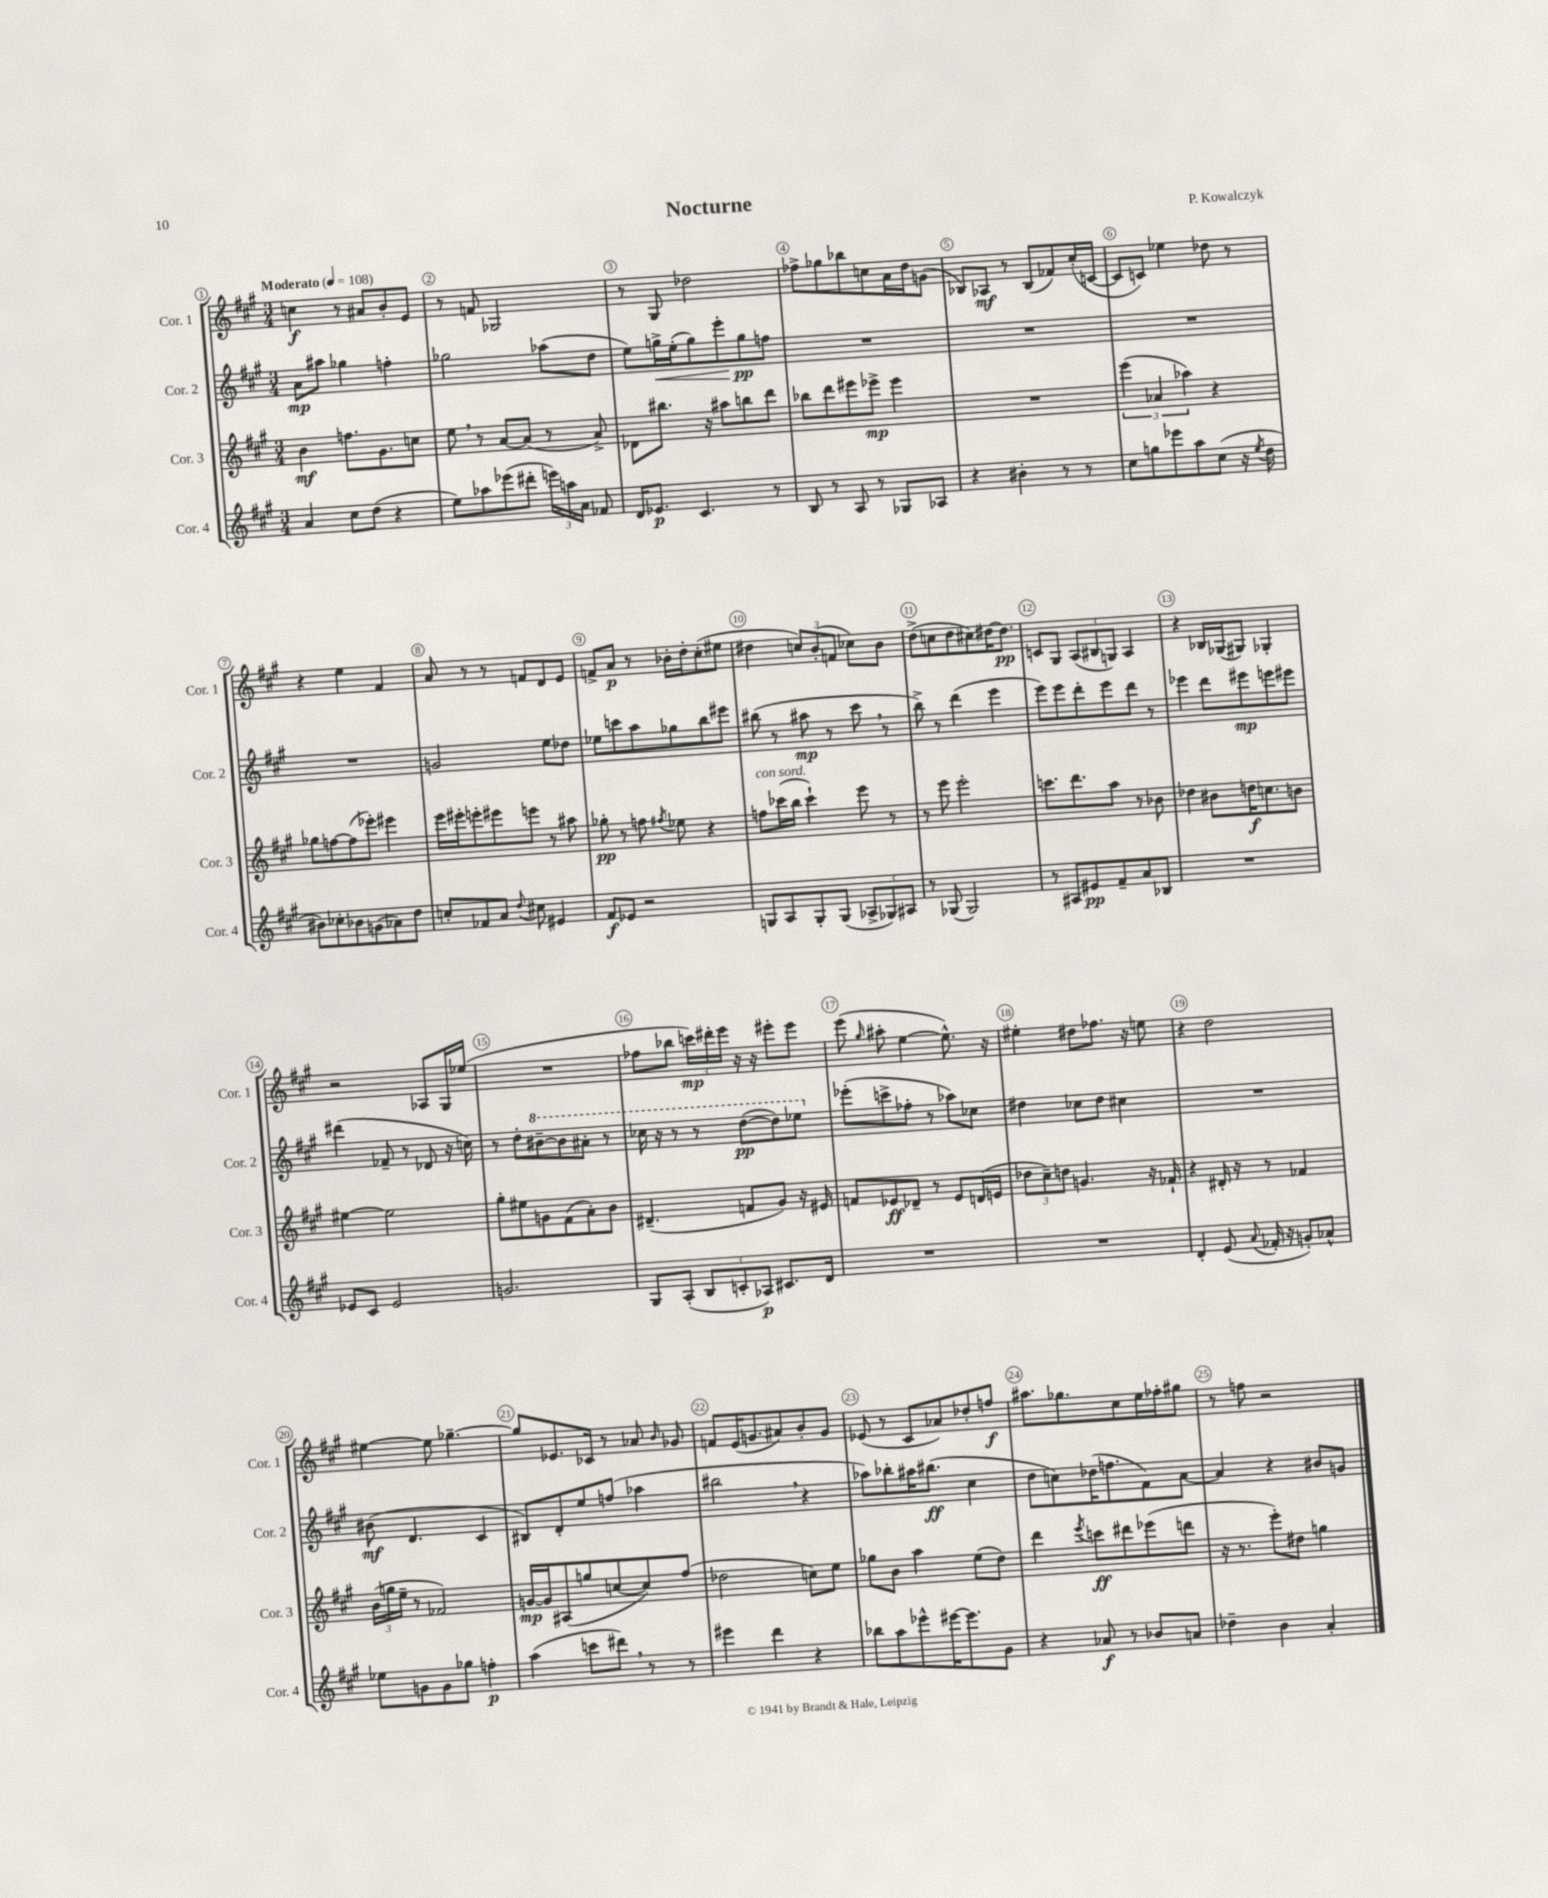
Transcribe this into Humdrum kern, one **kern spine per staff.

**kern	**dynam	**kern	**dynam	**kern	**dynam	**kern	**dynam
*part4	*part4	*part3	*part3	*part2	*part2	*part1	*part1
*staff4	*staff4	*staff3	*staff3	*staff2	*staff2	*staff1	*staff1
*I"Cor. 4	*	*I"Cor. 3	*	*I"Cor. 2	*	*I"Cor. 1	*
*I'Cor. 4	*	*I'Cor. 3	*	*I'Cor. 2	*	*I'Cor. 1	*
*clefG2	*	*clefG2	*	*clefG2	*	*clefG2	*
*k[f#c#g#]	*	*k[f#c#g#]	*	*k[f#c#g#]	*	*k[f#c#g#]	*
*M3/4	*	*M3/4	*	*M3/4	*	*M3/4	*
*MM108	*	*MM108	*	*MM108	*	*MM108	*
=1	=1	=1	=1	=1	=1	=1	=1
!	!	!	!	!	!	!LO:TX:a:B:t=Moderato	!
4a/	.	4b\	mf	8a\L	mp	4ccn\	f
.	.	.	.	8aa#X\J	.	.	.
8cc#\L	.	8.ffn\L	.	4gg-X\	.	8r	.
(8dd\J	.	.	.	.	.	8a#X/L	.
.	.	8.g#\	.	.	.	.	.
4r	.	.	.	4ffn'\	.	8b'/	.
.	.	8ccn\J	.	.	.	8e/J	.
=2	=2	=2	=2	=2	=2	=2	=2
8ee\L)	.	8ee,\	.	2gg-X\	.	8r	.
8aa-X\	.	8r	.	.	.	8fn/	.
(8eee-X\	.	[8a/L	.	.	.	2G-X/	.
8ddd#X'\J	.	(8a/J]	.	.	.	.	.
24eeen\LL)	.	8r	.	(8aa-X\L	.	.	.
24aan\	.	.	.	.	.	.	.
24a\JJ	.	.	.	.	.	.	.
8f-X/	.	8a^/)	.	8dd\J	.	.	.
=3	=3	=3	=3	=3	=3	=3	=3
16d/KL	.	8d-X\L	.	8ee\L)	.	8r	.
8.e-X/J	p	.	.	.	.	.	.
!	!	!	!	!	!LO:HP:b	!	!
.	.	8.bb#X\J	.	16ggn^\L	<	8G#/	.
.	.	.	.	(16ee'\J	.	.	.
4.c#/	.	.	.	8gg\)	.	2dd-X\	.
.	.	16r	.	.	.	.	.
.	.	8aa#X\L	.	8eee'\	.	.	.
.	.	8bbn\	.	8gg\	pp	.	.
8r	.	8ddd\J	.	8ffn\J	[	.	.
=4	=4	=4	=4	=4	=4	=4	=4
8B/	.	8bb-X\L	.	2.r	.	8ff-X^\L	.
8r	.	8ddd\	.	.	.	8gg-X\	.
8A/	.	8eee#X\	.	.	.	8bb-X\	.
8r	.	8eee-X^\J	mp	.	.	8ccn\	.
8G-X/L	.	4eee-\	.	.	.	16a\L	.
.	.	.	.	.	.	16dd\J	.
8A-X/J	.	.	.	.	.	(8gn\J	.
=5	=5	=5	=5	=5	=5	=5	=5
4r	.	2.r	.	2.r	.	8B-X/L)	.
.	.	.	.	.	.	8A-X/J	mf
4b#X'\	.	.	.	.	.	8r	.
.	.	.	.	.	.	(8B-/L	.
8r	.	.	.	.	.	8f-X/)	.
8r	.	.	.	.	.	(16cc#'/L	.
.	.	.	.	.	.	[16cn/JJ	.
=6	=6	=6	=6	=6	=6	=6	=6
8cc#\L	.	(6eee\	.	2.r	.	8c/L]	.
8ggn\	.	.	.	.	.	8cn/J)	.
.	.	6a-X/	.	.	.	.	.
8eee-X\	.	.	.	.	.	4ee-X\	.
.	.	6aa-X\)	.	.	.	.	.
8aa\	.	.	.	.	.	.	.
(8cc#\J	.	4r	.	.	.	8dd-X\	.
16r	.	.	.	.	.	8r	.
8qee/	.	.	.	.	.	.	.
16dd\	.	.	.	.	.	.	.
!!LO:LB:g=z
=7	=7	=7	=7	=7	=7	=7	=7
8b#X\L)	.	8gg-X\L	.	2.r	.	4r	.
8cc-X'\	.	[8ffn\	.	.	.	.	.
8b-X\	.	(8ff\]	.	.	.	4ee\	.
(8gn\	.	8eee-X'\J)	.	.	.	.	.
8a-X\)	.	4eee#X\	.	.	.	4f#/	.
8dd\J	.	.	.	.	.	.	.
=8	=8	=8	=8	=8	=8	=8	=8
8ccn'/L	.	16eee\LL	.	2gn/	.	8a/	.
.	.	16eee#X'\J	.	.	.	.	.
8f-X/	.	8eeen'\	.	.	.	8r	.
8a/J	.	8eee#X\	.	.	.	8r	.
8qqdd/	.	.	.	.	.	.	.
8cc#X\	.	8eeen\J	.	.	.	8fn/L	.
4e#X/	.	8r	.	8ee\L	.	8d/	.
.	.	8aa#X\	.	8dd-X\J	.	8e/J	.
=9	=9	=9	=9	=9	=9	=9	=9
8f#/L	f	8gg-X'\	pp	8ee-X\L	.	8fn^/L	.
8e-X/J	.	8r	.	8cccn\	.	8a/J	p
2r	.	8ffn\	.	8aa\	.	8r	.
.	.	8qff#X/	.	.	.	.	.
.	.	8ee-X\	.	8gg-X\	.	16b-X'\LL	.
.	.	.	.	.	.	16dd'\J	.
.	.	4r	.	8bb\	.	(8cc#'\	.
.	.	.	.	8eee#X\J	.	8ee#X\J	.
=10	=10	=10	=10	=10	=10	=10	=10
!	!	!LO:TX:a:i:t=con sord.	!	!	!	!	!
8Gn/L	.	8ffn\L	.	(8bb#X\	.	4dd#X\	.
8A/	.	(16ccc-X\L	.	8r	.	.	.
.	.	16bb\JJ	.	.	.	.	.
8G'/	.	4ccc-`\)	.	8aa#X\	mp	12ccn/L)	.
.	.	.	.	.	.	(12b'/	.
(8G/J	.	.	.	8r	.	.	.
.	.	.	.	.	.	12fn/J	.
12A-X^/L	.	8eee\	.	8ccc#,\	.	8cc-X\L)	.
12G-X/)	.	.	.	.	.	.	.
.	.	8r	.	8r	.	8b\J	.
12A#X/J	.	.	.	.	.	.	.
=11	=11	=11	=11	=11	=11	=11	=11
8r	.	8r	.	8bb^\)	.	(8dd^\L	.
(8G-X/	.	8eee\	.	8r	.	8ccn\	.
2G-/)	.	2eee'\	.	(4ddd\	.	8dd\	.
.	.	.	.	.	.	8cc#X\)	.
.	.	.	.	4eee\	.	[16dd#X\K	.
.	.	.	.	.	.	8.dd#\J]	pp
=12	=12	=12	=12	=12	=12	=12	=12
8r	.	8.cccn\L	.	8eee\L)	.	8cn/L	.
8A#X/L	.	.	.	8eee\	.	8G#/J	.
.	.	8.ddd\	.	.	.	.	.
8e#X/	pp	.	.	8ddd'\	.	(12A/L	.
.	.	.	.	.	.	12B#X/	.
8f#~/	.	8aa\J	.	8eee\	.	.	.
.	.	.	.	.	.	12Gn/J)	.
8a/	.	8r	.	8ddd\J	.	4A/	.
8B-X/J	.	8b-X\	.	8r	.	.	.
=13	=13	=13	=13	=13	=13	=13	=13
2.r	.	4dd-X\	.	4eee-X\	.	4r	.
.	.	8b#X\L	.	8ddd\L	.	16B-X/LL	.
.	.	.	.	.	.	(16G-X/J	.
.	.	16ddn\K	f	8eee#X\	mp	8G#X/J)	.
.	.	8.ccn\	.	.	.	.	.
.	.	.	.	8eeen\	.	4G-X'/	.
.	.	8bn\J	.	8eee#X\J	.	.	.
!!LO:LB:g=z
=14	=14	=14	=14	=14	=14	=14	=14
8e-X/L	.	[4ee#X\	.	(4ddd#X\	.	2r	.
8c#/J	.	.	.	.	.	.	.
2e-/	.	2ee#\]	.	8f-X~/	.	.	.
.	.	.	.	8r	.	.	.
.	.	.	.	8d-X/	.	8A-X/L	.
.	.	.	.	16r	.	16G#/L	.
.	.	.	.	16ccn\)	.	(16ee-X/JJ	.
=15	=15	=15	=15	=15	=15	=15	=15
2.gn/	.	8gg#'\L	.	8r	.	2.r	.
.	.	8ee#X\	.	8dd'\L	.	.	.
*	*	*	*	*8va	*	*	*
.	.	8gn\	.	[8bb#X~\	.	.	.
.	.	(8f#\	.	8bb#\]	.	.	.
.	.	8a'\)	.	8aa#X'\J	.	.	.
.	.	8b\J	.	8r	.	.	.
=16	=16	=16	=16	=16	=16	=16	=16
8G#/L	.	(4.d#X~/	.	16ccc-X\	.	8ff-X\L	.
.	.	.	.	16r	.	.	.
(8A'/J	.	.	.	8r	.	8bb-X\J	.
12B/L	.	.	.	8r	.	24cccn\LL)	mp
.	.	.	.	.	.	24ddd#X'\	.
12cn'/	.	.	.	.	.	24eee\JJ	.
.	.	8fn/L	.	([8ddd\L	pp	16r	.
12A-X/J)	p	.	.	.	.	.	.
.	.	.	.	.	.	16r	.
8.c#X/L	.	8g#/J)	.	8ddd\])	.	8eee#X'\L	.
.	.	16r	.	8eee-X\J	.	8eee#\J	.
16d/Jk	.	16e#X/	.	.	.	.	.
=17	=17	=17	=17	=17	=17	=17	=17
*	*	*	*	*X8va	*	*	*
2.r	.	8fn/L	.	(8eee-X'\L	.	(8eee\	.
.	.	.	.	.	.	16qqgg#/	.
.	.	8e-X/	ff	8cccn^\	.	8aa#X'\	.
.	.	8d-X~/J	.	8ff-X'\J	.	[4ee\	.
.	.	8r	.	8r	.	.	.
.	.	8e-/L	.	8aa-X\L)	.	8.ee^^\])	.
.	.	(16dn/L	.	8cc-X\J	.	.	.
.	.	16en/JJ	.	.	.	16r	.
=18	=18	=18	=18	=18	=18	=18	=18
2.r	.	12dd-X\L	.	4dd#X\	.	4ee#X'\	.
.	.	12cc#~\)	.	.	.	.	.
.	.	12ddn\J	.	.	.	.	.
.	.	4.gn/	.	8cc-X\L	.	8dd#X\L	.
.	.	.	.	8dd#\J	.	8.ff-X\J	.
.	.	.	.	4cc#X\	.	.	.
.	.	.	.	.	.	16r	.
.	.	16r	.	.	.	8een\	.
.	.	16f-X`/	.	.	.	.	.
=19	=19	=19	=19	=19	=19	=19	=19
4d'/	.	4r	.	2.r	.	4r	.
(8e/	.	16d#X'/	.	.	.	2dd\	.
.	.	16r	.	.	.	.	.
8qqa/	.	.	.	.	.	.	.
16f-X'/	.	8r	.	.	.	.	.
16r	.	.	.	.	.	.	.
8gn'/L)	.	4f-X/	.	.	.	.	.
8a-X^^/J	.	.	.	.	.	.	.
!!LO:LB:g=z
=20	=20	=20	=20	=20	=20	=20	=20
8ee-X\L	.	(24b\LL	.	(8b#X\	mf	[4ee#X\	.
.	.	24ggn\	.	.	.	.	.
.	.	24ee~\JJ	.	.	.	.	.
8gn\	.	8r	.	4.d/	.	.	.
8g\	.	2f-X/)	.	.	.	8ee#\]	.
8gg-X\J	.	.	.	.	.	[4.gg-X~\	.
4ffn'\	p	.	.	4c#/	.	.	.
=21	=21	=21	=21	=21	=21	=21	=21
(4aa\	.	[16gn/LL	mp	8B#X/L)	.	8gg-/L]	.
.	.	16g/J]	.	.	.	.	.
.	.	(8A#X/	.	8d'/	.	8.e-X/	.
8cccn\L	.	8ggn/	.	8ee/	.	.	.
.	.	.	.	.	.	16c-X/Jk	.
8ddd#X,\J)	.	[8ccn/	.	(8ffn/J	.	8r	.
8r	.	8cc/])	.	4aa-X\	.	8a-X/	.
.	.	.	.	.	.	16qqb/	.
8r	.	(8ff#/J	.	.	.	8g-X/	.
=22	=22	=22	=22	=22	=22	=22	=22
4eee#X\	.	2dd-X\	.	2bb#X,\	.	8fn/L	.
.	.	.	.	.	.	(16e/K	.
.	.	.	.	.	.	8.gn/	.
4ddd\	.	.	.	.	.	.	.
.	.	.	.	.	.	8a#X/)	.
4r	.	8ccn\L)	.	4r	.	8b'/	.
.	.	8ee\J	.	.	.	8g/J	.
=23	=23	=23	=23	=23	=23	=23	=23
8bb-X\L	.	8gg-X\L	.	8aa-X\L)	.	(8e-X/	.
8aa\	.	8b\J	.	8bb-X'\	.	8r	.
8eee-X^^\	.	4aa\	.	16aa#X\K	.	8c#/L	.
.	.	.	.	(8.bb#X\J	ff	.	.
[16eee#X\K	.	.	.	.	.	8a-X/)	.
8.eee#\]	.	.	.	.	.	.	.
.	.	(8ee\L	.	4cc#\	.	8dd-X'/	.
8g#\J	.	8dd\J)	.	.	.	8ffn/J	f
=24	=24	=24	=24	=24	=24	=24	=24
4r	.	4ddd\	.	8dd\L	.	8.aa#X\L	.
.	.	.	.	8ccn\)	.	.	.
.	.	.	.	.	.	8.gg-X\	.
.	.	8qeee/	.	.	.	.	.
8a-X/	f	8cccn\L	ff	(16dd-X\K	.	.	.
.	.	.	.	8.ffn\	.	.	.
8r	.	8ddd#X\	.	.	.	8cc#\	.
8b-X/L	.	(8eee-X\	.	8f#\)	.	16ee\L	.
.	.	.	.	.	.	16ff-X'\J	.
8an/J	.	8dddn\J	.	[8a\J	.	8gg#X\J	.
=25	=25	=25	=25	=25	=25	=25	=25
4dd-X~\	.	16r	.	4a/]	.	8r	.
.	.	8.r	.	.	.	.	.
.	.	.	.	.	.	8ffn\	.
4b\	.	8eee'\L)	.	4r	.	2r	.
.	.	8dd#X\J	.	.	.	.	.
4a'/	.	4ggn\	.	8b#X/L	.	.	.
.	.	.	.	8gn/J	.	.	.
==	==	==	==	==	==	==	==
*-	*-	*-	*-	*-	*-	*-	*-
